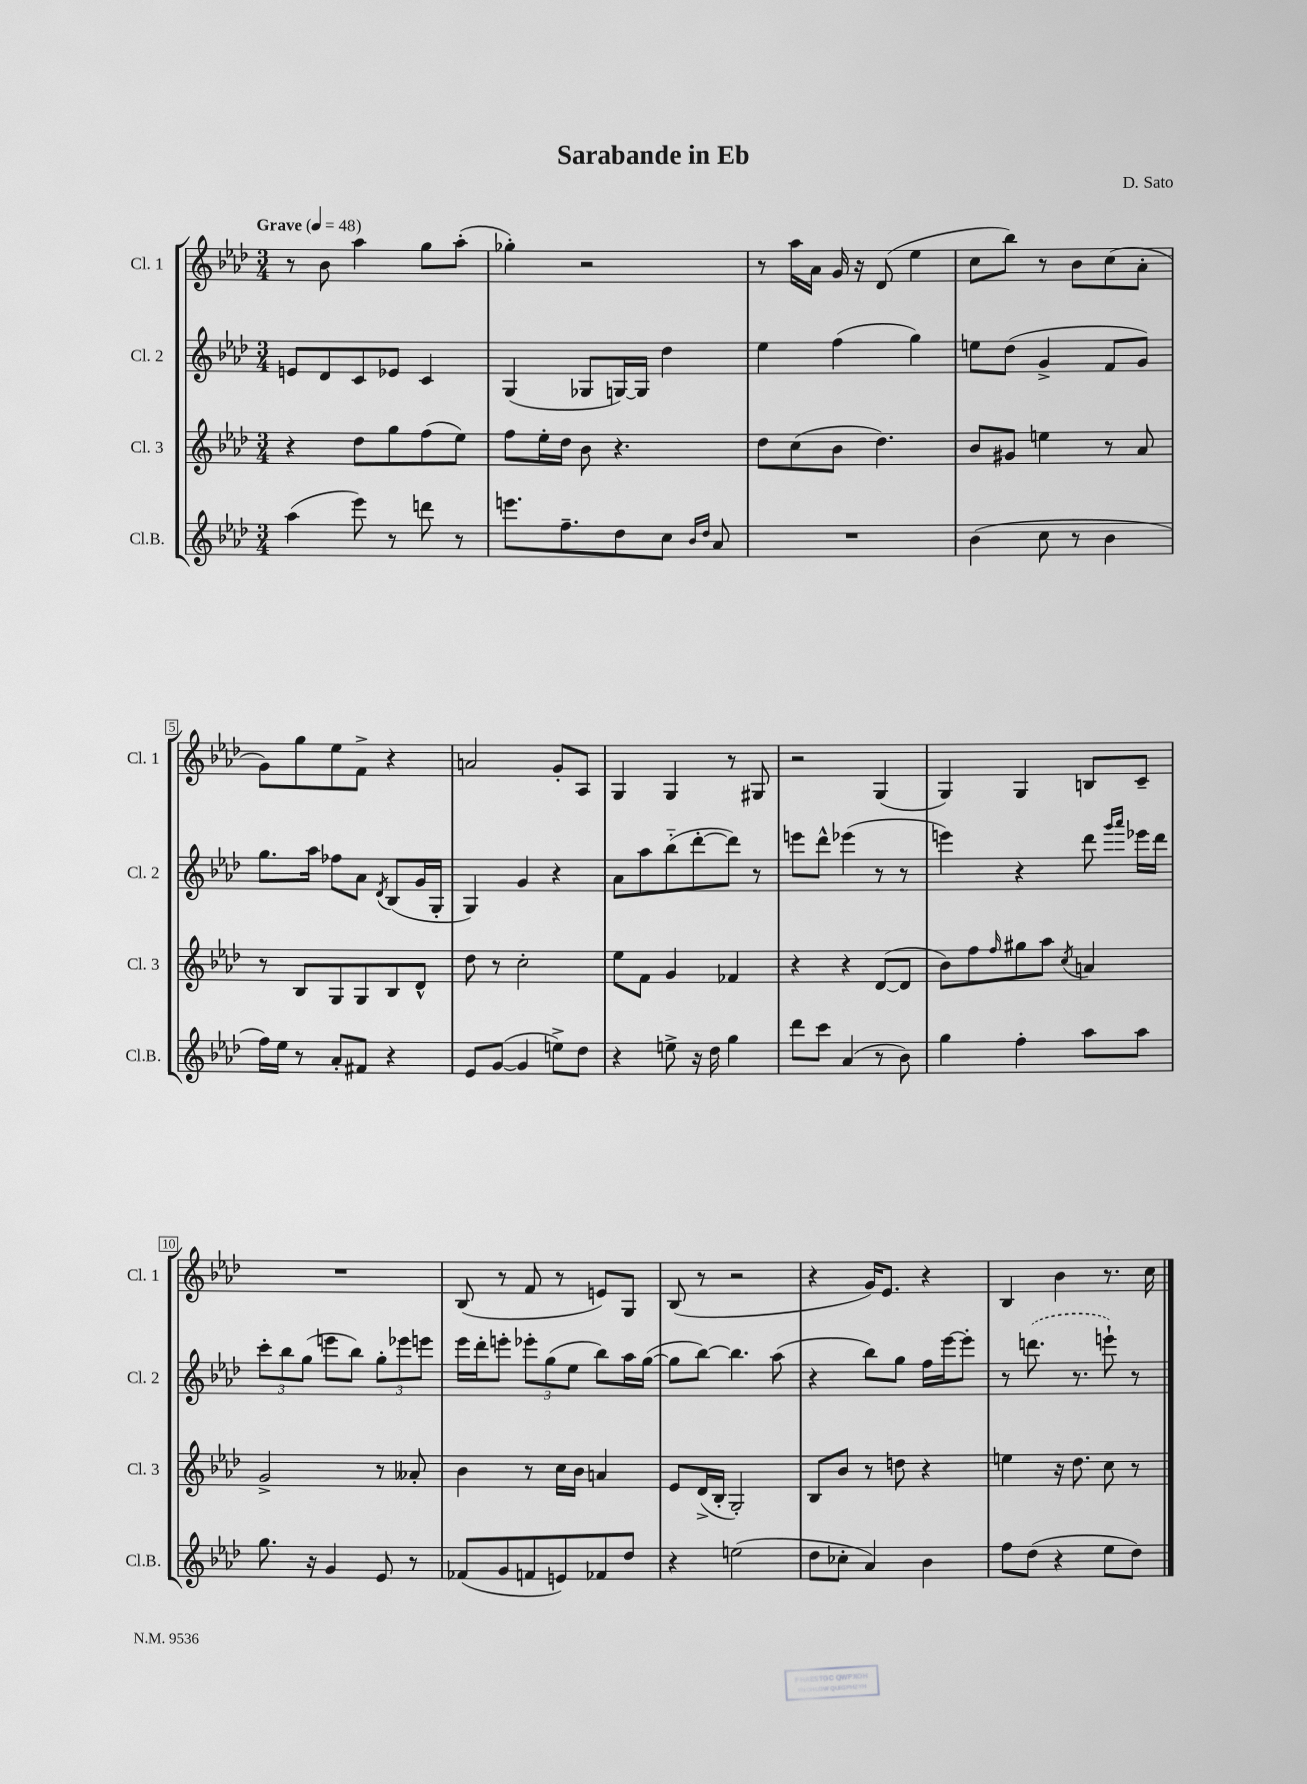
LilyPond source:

\header { title = "Sarabande in Eb" composer = "D. Sato" }
<<
\new StaffGroup <<
\new Staff = "s0" \with { instrumentName = "Cl. 1" shortInstrumentName = "Cl. 1" } {
    \clef treble \key aes \major \numericTimeSignature \time 3/4 \tempo "Grave" 4 = 48
    r8 bes'8 aes''4 g''8 aes''8-.( |
    ges''4-.) r2 |
    r8 aes''16 aes'16 g'16 r16 des'8( ees''4 |
    c''8 bes''8) r8 bes'8 c''8( aes'8-. |
    g'8) g''8 ees''8 f'8-> r4 |
    a'2 g'8-. aes8 |
    g4 g4 r8 gis8 |
    r2 g4( |
    g4) g4 b8 c'8-- |
    R2. |
    bes8( r8 f'8 r8 e'8) g8 |
    bes8( r8 r2 |
    r4 g'16) ees'8. r4 |
    bes4 bes'4 r8. c''16 \bar "|." |
}
\new Staff = "s1" \with { instrumentName = "Cl. 2" shortInstrumentName = "Cl. 2" } {
    \clef treble \key aes \major \numericTimeSignature \time 3/4
    e'8 des'8 c'8 ees'8 c'4 |
    g4( ges8 g16~) g16 des''4 |
    ees''4 f''4( g''4) |
    e''8 des''8( g'4-> f'8 g'8) |
    g''8. aes''16 fes''8 aes'8 \acciaccatura { des'8 } bes8( g'16 g16-. |
    g4) g'4 r4 |
    aes'8 aes''8 bes''8-_( des'''8~-. des'''8) r8 |
    e'''8 des'''8-^ ees'''4( r8 r8 |
    e'''4) r4 des'''8 \grace { g'''16 aes'''16 } ees'''16 des'''16 |
    \tuplet 3/2 { c'''8-. bes''8 g''8( } e'''8 bes''8) \tuplet 3/2 { g''8-. ees'''8 e'''8 } |
    ees'''16 des'''16-. e'''8-. \tuplet 3/2 { ees'''8-. g''8( ees''8 } bes''8) aes''16 g''16~( |
    g''8 bes''8~) bes''4. aes''8( |
    r4 bes''8) g''8 f''16 ees'''16~ ees'''8-. |
    r8 \once \slurDashed d'''8.( r8. e'''8-!) r8 \bar "|." |
}
\new Staff = "s2" \with { instrumentName = "Cl. 3" shortInstrumentName = "Cl. 3" } {
    \clef treble \key aes \major \numericTimeSignature \time 3/4
    r4 des''8 g''8 f''8( ees''8) |
    f''8 ees''16-. des''16 bes'8 r4. |
    des''8 c''8( bes'8 des''4.) |
    bes'8 gis'8 e''4 r8 aes'8 |
    r8 bes8 g8 g8 bes8 des'8-^ |
    des''8 r8 c''2-. |
    ees''8 f'8 g'4 fes'4 |
    r4 r4 des'8~( des'8 |
    bes'8) f''8 \grace { f''16 } gis''8 aes''8 \acciaccatura { c''8 } a'4 |
    g'2-> r8 aeses'8-. |
    bes'4 r8 c''16 bes'16 a'4 |
    ees'8 des'16->( bes16-. g2-.) |
    bes8 bes'8 r8 d''8 r4 |
    e''4 r16 des''8. c''8 r8 \bar "|." |
}
\new Staff = "s3" \with { instrumentName = "Cl.B." shortInstrumentName = "Cl.B." } {
    \clef treble \key aes \major \numericTimeSignature \time 3/4
    aes''4( ees'''8) r8 d'''8 r8 |
    e'''8. f''8.-- des''8 c''8 \grace { bes'16 des''16 } aes'8 |
    R2. |
    bes'4( c''8 r8 bes'4 |
    f''16) ees''16 r8 aes'8-. fis'8 r4 |
    ees'8 g'8~( g'4 e''8->) des''8 |
    r4 e''8-> r16 des''16 g''4 |
    des'''8 c'''8 aes'4( r8 bes'8) |
    g''4 f''4-. aes''8 aes''8 |
    g''8. r16 g'4 ees'8 r8 |
    fes'8( g'8 f'8 e'8) fes'8 des''8 |
    r4 e''2( |
    des''8 ces''8-. aes'4) bes'4 |
    f''8 des''8( r4 ees''8 des''8) \bar "|." |
}
>>
>>
\layout { \context { \Score \override BarNumber.stencil = #(make-stencil-boxer 0.1 0.3 ly:text-interface::print) } }
